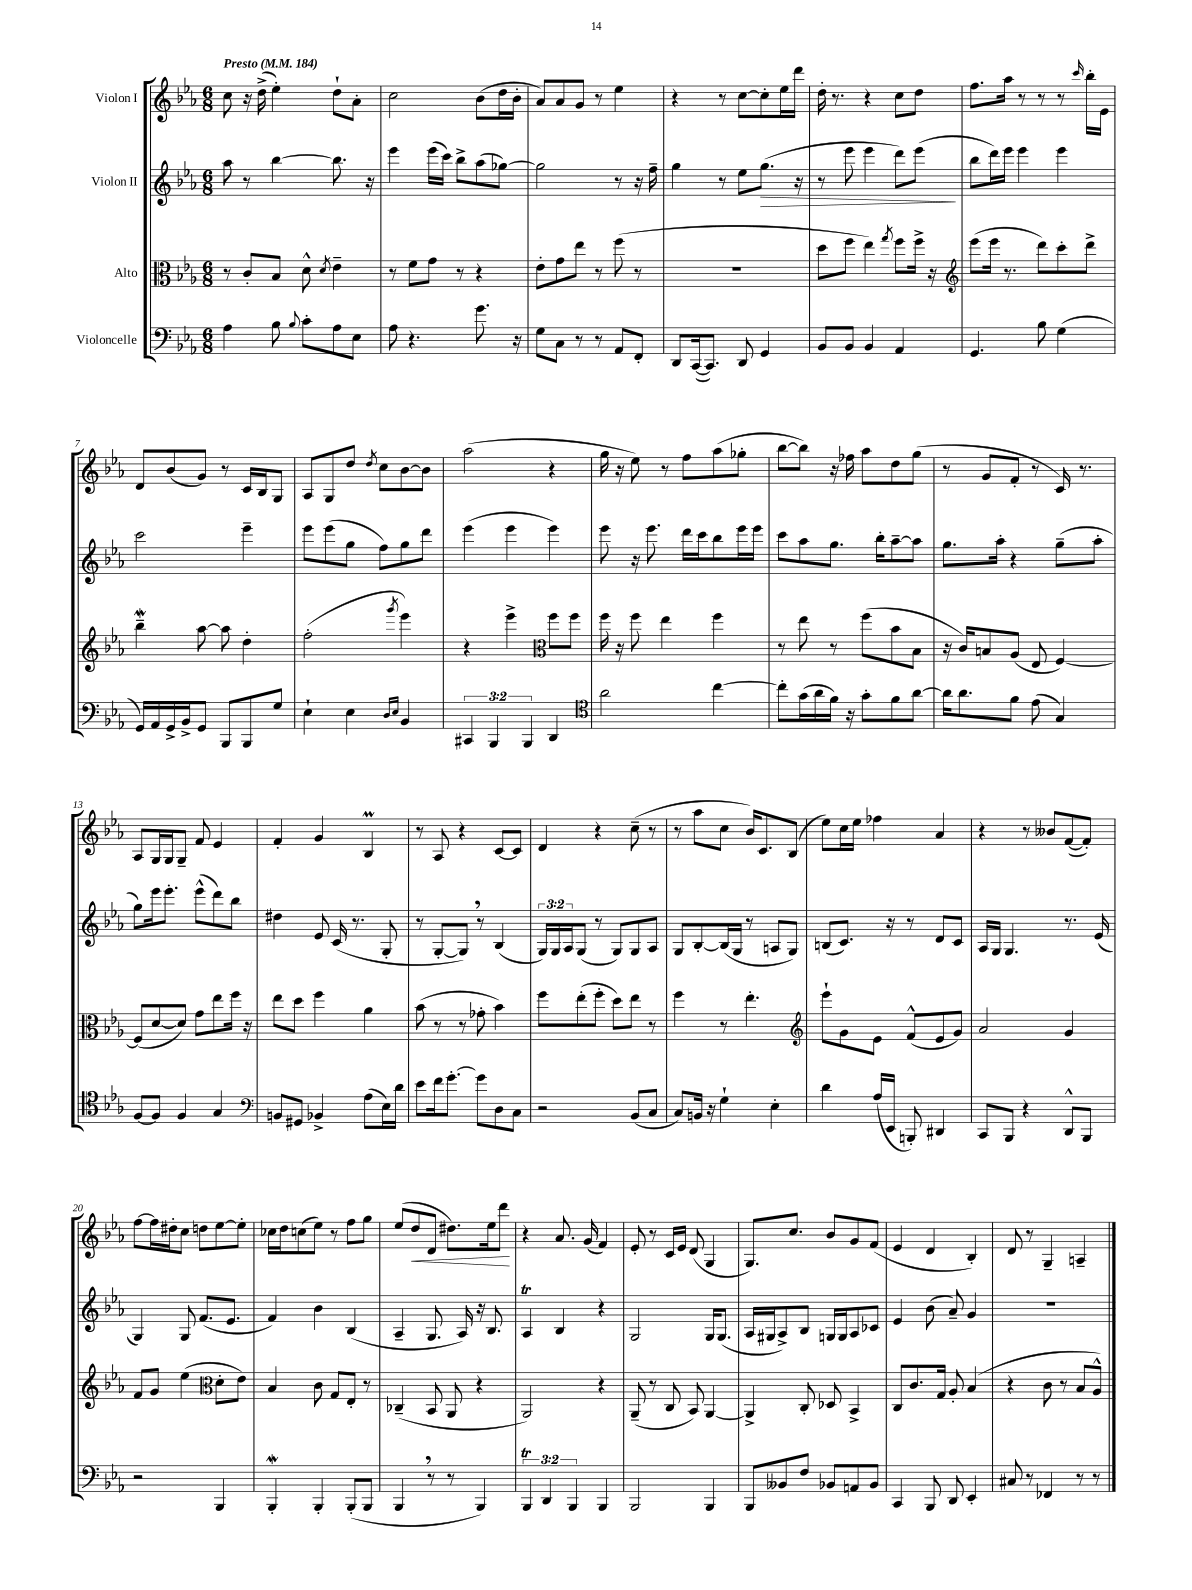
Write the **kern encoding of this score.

**kern	**kern	**kern	**dynam	**kern	**dynam
*part4	*part3	*part2	*part2	*part1	*part1
*staff4	*staff3	*staff2	*staff2	*staff1	*staff1
*I"Violoncelle	*I"Alto	*I"Violon II	*	*I"Violon I	*
*clefF4	*clefC3	*clefG2	*	*clefG2	*
*k[b-e-a-]	*k[b-e-a-]	*k[b-e-a-]	*	*k[b-e-a-]	*
*M6/8	*M6/8	*M6/8	*	*M6/8	*
*MM184	*MM184	*MM184	*	*MM184	*
=1	=1	=1	=1	=1	=1
!	!	!	!	!LO:TX:a:B:t=Presto	!
4A-\	8r	8aa-\	.	8cc\	.
.	8c'/L	8r	.	16r	.
.	.	.	.	(16dd^\	.
8B-\	8B-/J	[4bb-\	.	4ee-'\)	.
8qqB-/	.	.	.	.	.
8c'\L	8d^^\	.	.	.	.
.	8qd/	.	.	.	.
8A-\	4e-~\	8.bb-\]	.	8dd`\L	.
8E-\J	.	.	.	8a-'\J	.
.	.	16r	.	.	.
=2	=2	=2	=2	=2	=2
8A-\	8r	4eee-\	.	2cc\	.
4.r	8f\L	.	.	.	.
.	8g\J	(16eee-\LL	.	.	.
.	.	16ccc\JJ)	.	.	.
.	8r	8bb-^\L	.	.	.
8.g\	4r	(8aa-\	.	(8b-\L	.
.	.	[8gg-X\J)	.	16dd\L	.
16r	.	.	.	16b-'\JJ	.
=3	=3	=3	=3	=3	=3
8G\L	8e-'\L	2gg-\]	.	8a-/L)	.
8C\J	8g\	.	.	8a-/	.
8r	8ee-\J	.	.	8g/J	.
8r	8r	.	.	8r	.
8AA-/L	(8ff\	8r	.	4ee-\	.
8FF'/J	8r	16r	.	.	.
.	.	16ff~\	.	.	.
=4	=4	=4	=4	=4	=4
8DD/L	2.r	4gg\	.	4r	.
([16CC/k	.	.	.	.	.
8.CC/J])	.	.	.	.	.
.	.	8r	.	8r	.
8DD/	.	8ee-\L	.	[8cc\L	.
!	!	!	!LO:HP:b	!	!
4GG/	.	(8.gg\J	>	8cc'\]	.
.	.	.	.	16ee-\L	.
.	.	16r	.	16ddd\JJ	.
=5	=5	=5	=5	=5	=5
8BB-/L	8dd\L	8r	.	16dd'\	.
.	.	.	.	8.r	.
8BB-/J	8ff\J	8eee-\	.	.	.
4BB-/	4ee-\)	4eee-\	.	4r	.
.	8qgg/	.	.	.	.
4AA-/	8ff\L	8ddd\L)	.	8cc\L	.
.	16ff^\Jk	(8eee-\J	.	8dd\J	.
.	16r	.	.	.	.
.	.	.	]	.	.
=6	=6	=6	=6	=6	=6
*	*clefG2	*	*	*	*
4.GG/	(8eee-\L	8bb-\L	.	8.ff\L	.
.	16eee-\Jk	16ddd\L)	.	.	.
.	8.r	16eee-\JJ	.	16aa-\Jk	.
.	.	4eee-\	.	8r	.
8B-\	8ddd\L)	.	.	8r	.
(4G\	8ccc'\	4eee-\	.	8r	.
.	.	.	.	16qqccc/	.
.	8ddd^\J	.	.	16bb-'\LL	.
.	.	.	.	16e-\JJ	.
!!LO:LB:g=z
=7	=7	=7	=7	=7	=7
16GG/LL)	4bb-W~\	2ccc\	.	8d/L	.
16AA-/	.	.	.	.	.
16GG^/	.	.	.	(8b-/	.
16BB-^/J	.	.	.	.	.
8GG/J	[8aa-\	.	.	8g/J)	.
8BBB-/L	8aa-\]	.	.	8r	.
8BBB-/	4dd'\	4eee-~\	.	16c/LL	.
.	.	.	.	16B-/J	.
8G/J	.	.	.	8G/J	.
=8	=8	=8	=8	=8	=8
4E-`\	(2ff'\	8eee-\L	.	8A-/L	.
.	.	(8eee-\	.	8G/	.
4E-\	.	8gg\J	.	8dd/J	.
.	.	.	.	8qdd/	.
.	.	8ff\L)	.	8cc\L	.
16qqD/LL	.	.	.	.	.
16qqE-/JJ	8qggg/	.	.	.	.
4BB-/	4eee-\)	8gg\	.	[8b-\	.
.	.	8ddd\J	.	8b-\J]	.
=9	=9	=9	=9	=9	=9
6CC#X/	4r	(4eee-\	.	(2aa-\	.
6BBB-/	.	.	.	.	.
.	4eee-^\	4eee-\	.	.	.
6BBB-/	.	.	.	.	.
*	*clefC3	*	*	*	*
4DD/	8ff\L	4eee-\)	.	4r	.
.	8ff\J	.	.	.	.
=10	=10	=10	=10	=10	=10
*clefC4	*	*	*	*	*
2a-\	16ff\	8eee-\	.	16gg\	.
.	16r	.	.	16r	.
.	8ff\	16r	.	8ee-\)	.
.	.	8.eee-\	.	.	.
.	4ee-\	.	.	8r	.
.	.	16ddd\LL	.	8ff\L	.
.	.	16ccc\J	.	.	.
[4cc\	4ff\	8bb-\	.	(8aa-\	.
.	.	16eee-\L	.	8gg-X'\J	.
.	.	16eee-\JJ	.	.	.
=11	=11	=11	=11	=11	=11
8cc'\L]	8r	8ccc\L	.	[8bb-\L	.
(16g\L	8ee-\	8aa-\	.	8bb-\J])	.
16a-\	.	.	.	.	.
16f\JJ)	8r	8.gg\J	.	16r	.
16r	.	.	.	16ff-X\	.
8g'\L	(8ff\L	.	.	8aa-\L	.
.	.	16bb-'\KL	.	.	.
8f\	8b-\	[8aa-~\	.	8dd\	.
[8a-\J	8B-\J	8aa-\J]	.	(8gg\J	.
=12	=12	=12	=12	=12	=12
16a-\KL]	16r	8.gg\L	.	8r	.
8.a-\	16c/KL)	.	.	.	.
.	8Bn/	.	.	8g/L	.
.	.	16aa-'\Jk	.	.	.
8f\J	(8A-/J	4r	.	8f'/J	.
(8e-\	8E-/	.	.	8r	.
4G/)	[4F/)	(8gg~\L	.	16c/)	.
.	.	.	.	8.r	.
.	.	8aa-'\J	.	.	.
!!LO:LB:g=z
=13	=13	=13	=13	=13	=13
[8F/L	(8F/L]	8gg\L)	.	8A-/L	.
8F/J]	[8d/	16eee-\k	.	16G/L	.
.	.	8.eee-'\J	.	16G/J	.
4F/	8d/J])	.	.	8G~/J	.
.	8g\L	(8eee-^^\L	.	8f/	.
4G/	8ee-\	8ddd\)	.	4e-/	.
.	16ff\Jk	8bb-\J	.	.	.
.	16r	.	.	.	.
=14	=14	=14	=14	=14	=14
*clefF4	*	*	*	*	*
8BBn/L	8ee-\L	4dd#X\	.	4f'/	.
8GG#X/J	8dd\J	.	.	.	.
4BB-X^/	4ff\	8e-/	.	4g/	.
.	.	(16c/	.	.	.
.	.	8.r	.	.	.
(8A-\L	4a-\	.	.	4B-M/	.
16E-\L)	.	8G'/	.	.	.
16d\JJ	.	.	.	.	.
=15	=15	=15	=15	=15	=15
8e-\L	(8b-\	8r	.	8r	.
16f\k	8r	[8G'/L	.	8A-/	.
[8.g'\J	.	.	.	.	.
.	8r	8G,/J])	.	4r	.
8g\L]	8g-X'\	8r	.	.	.
8D\	4b-\)	(4B-/	.	[8c/L	.
8C\J	.	.	.	8c/J]	.
=16	=16	=16	=16	=16	=16
2r	8ff\L	24G/LL)	.	4d/	.
.	.	24G/	.	.	.
.	.	24A-/J	.	.	.
.	(8ee-'\	(8G/J	.	.	.
.	8ff'\J	8r	.	4r	.
.	8dd\L)	8G/L)	.	.	.
(8BB-/L	8ee-\J	8G/	.	(8cc~\	.
8C/J	8r	8A-/J	.	8r	.
=17	=17	=17	=17	=17	=17
8C/L)	4ff\	8G/L	.	8r	.
16BBn/Jk	.	[8B-'/	.	8aa-\L	.
16r	.	.	.	.	.
4G`\	8r	(16B-/L]	.	8cc\J	.
.	.	16G/JJ	.	.	.
.	4.ee-'\	8r	.	16b-/KL)	.
.	.	.	.	8.c/	.
4E-'\	.	8An/L	.	.	.
.	.	8G/J)	.	(8B-/J	.
=18	=18	=18	=18	=18	=18
*	*clefG2	*	*	*	*
4d\	8eee-`\L	(8Bn/L	.	8ee-\L)	.
.	8g\	8.c/J)	.	16cc\L	.
.	.	.	.	16ee-\JJ	.
(16A-/LL	8e-\J	.	.	4ff-X\	.
16EE-/JJ	.	16r	.	.	.
8BBBn'/)	(8f^^/L	8r	.	.	.
4DD#X/	8e-/	8d/L	.	4a-/	.
.	8g/J)	8c/J	.	.	.
=19	=19	=19	=19	=19	=19
8CC/L	2a-/	16A-/LL	.	4r	.
.	.	16G/JJ	.	.	.
8BBB-/J	.	4.G/	.	.	.
4r	.	.	.	8r	.
.	.	.	.	8b--X/L	.
8DD^^/L	4g/	8.r	.	([8f/	.
8BBB-/J	.	.	.	8f'/J])	.
.	.	(16e-/	.	.	.
!!LO:LB:g=z
=20	=20	=20	=20	=20	=20
2r	8f/L	4G/)	.	[8ff\L	.
.	8g/J	.	.	16ff\L]	.
.	.	.	.	16dd#X'\J	.
.	(4ee-\	8G/	.	8cc\J	.
.	.	(8.f/L	.	8ddn\L	.
*	*clefC3	*	*	*	*
4BBB-/	8d'\L	.	.	[8ee-\	.
.	.	8.e-/J	.	.	.
.	8e-\J)	.	.	8ee-'\J]	.
=21	=21	=21	=21	=21	=21
4BBB-W'/	4B-/	4f/)	.	16cc-X\LL	.
.	.	.	.	16dd\J	.
.	.	.	.	(8ccn\	.
4BBB-'/	8c\	4b-\	.	8ee-\J)	.
.	8G/L	.	.	8r	.
(8BBB-'/L	8E-'/J	(4B-/	.	8ff\L	.
8BBB-/J	8r	.	.	8gg\J	.
=22	=22	=22	=22	=22	=22
4BBB-,/	(4C-X~/	4A-~/	.	(8ee-/L	.
!	!	!	!	!	!LO:HP:b
.	.	.	.	8dd/	<
8r	8BB-/	8.G/	.	8d/J	.
8r	8AA-/	.	.	8.dd#X\L)	.
.	.	16A-/)	.	.	.
4BBB-/)	4r	16r	.	.	.
.	.	8.B-/	.	16ee-\k	.
.	.	.	.	8ddd\J	.
.	.	.	.	.	[
=23	=23	=23	=23	=23	=23
6BBB-T/	2AA-/)	4A-T/	.	4r	.
6DD/	.	.	.	.	.
.	.	4B-/	.	8.a-/	.
6BBB-/	.	.	.	.	.
.	.	.	.	(16g/	.
4BBB-/	4r	4r	.	4f/)	.
=24	=24	=24	=24	=24	=24
2BBB-/	(8AA-~/	2G/	.	8e-'/	.
.	8r	.	.	8r	.
.	8C/	.	.	16c/LL	.
.	.	.	.	16e-/JJ	.
.	8BB-/)	.	.	(8d/	.
4BBB-/	[4AA-/	16G/KL	.	4G/	.
.	.	(8.G/J	.	.	.
=25	=25	=25	=25	=25	=25
8BBB-/L	4AA-^/]	16A-/LL	.	8.G/L)	.
.	.	16G#X/J	.	.	.
8BB--X/	.	8A-^/)	.	.	.
.	.	.	.	8.cc/J	.
8F/J	8C'/	8B-/J	.	.	.
8BB-X/L	8D-X/	16Gn/LL	.	8b-/L	.
.	.	16G/J	.	.	.
8AAn/	4BB-^/	8A-/	.	8g/	.
8BB-/J	.	8c-X/J	.	(8f/J	.
=26	=26	=26	=26	=26	=26
4CC/	8C/L	4e-/	.	4e-/	.
.	8.c/	.	.	.	.
8BBB-/	.	(8b-\	.	4d/	.
.	16G/Jk	.	.	.	.
8DD/	8A-'/	8a-~/)	.	.	.
4EE-'/	(4B-/	4g/	.	4B-'/)	.
=27	=27	=27	=27	=27	=27
8C#X/	4r	2.r	.	8d/	.
8r	.	.	.	8r	.
4FF-X/	8c\	.	.	4G~/	.
.	8r	.	.	.	.
8r	8B-/L	.	.	4An~/	.
8r	8A-^^/J)	.	.	.	.
==	==	==	==	==	==
*-	*-	*-	*-	*-	*-
